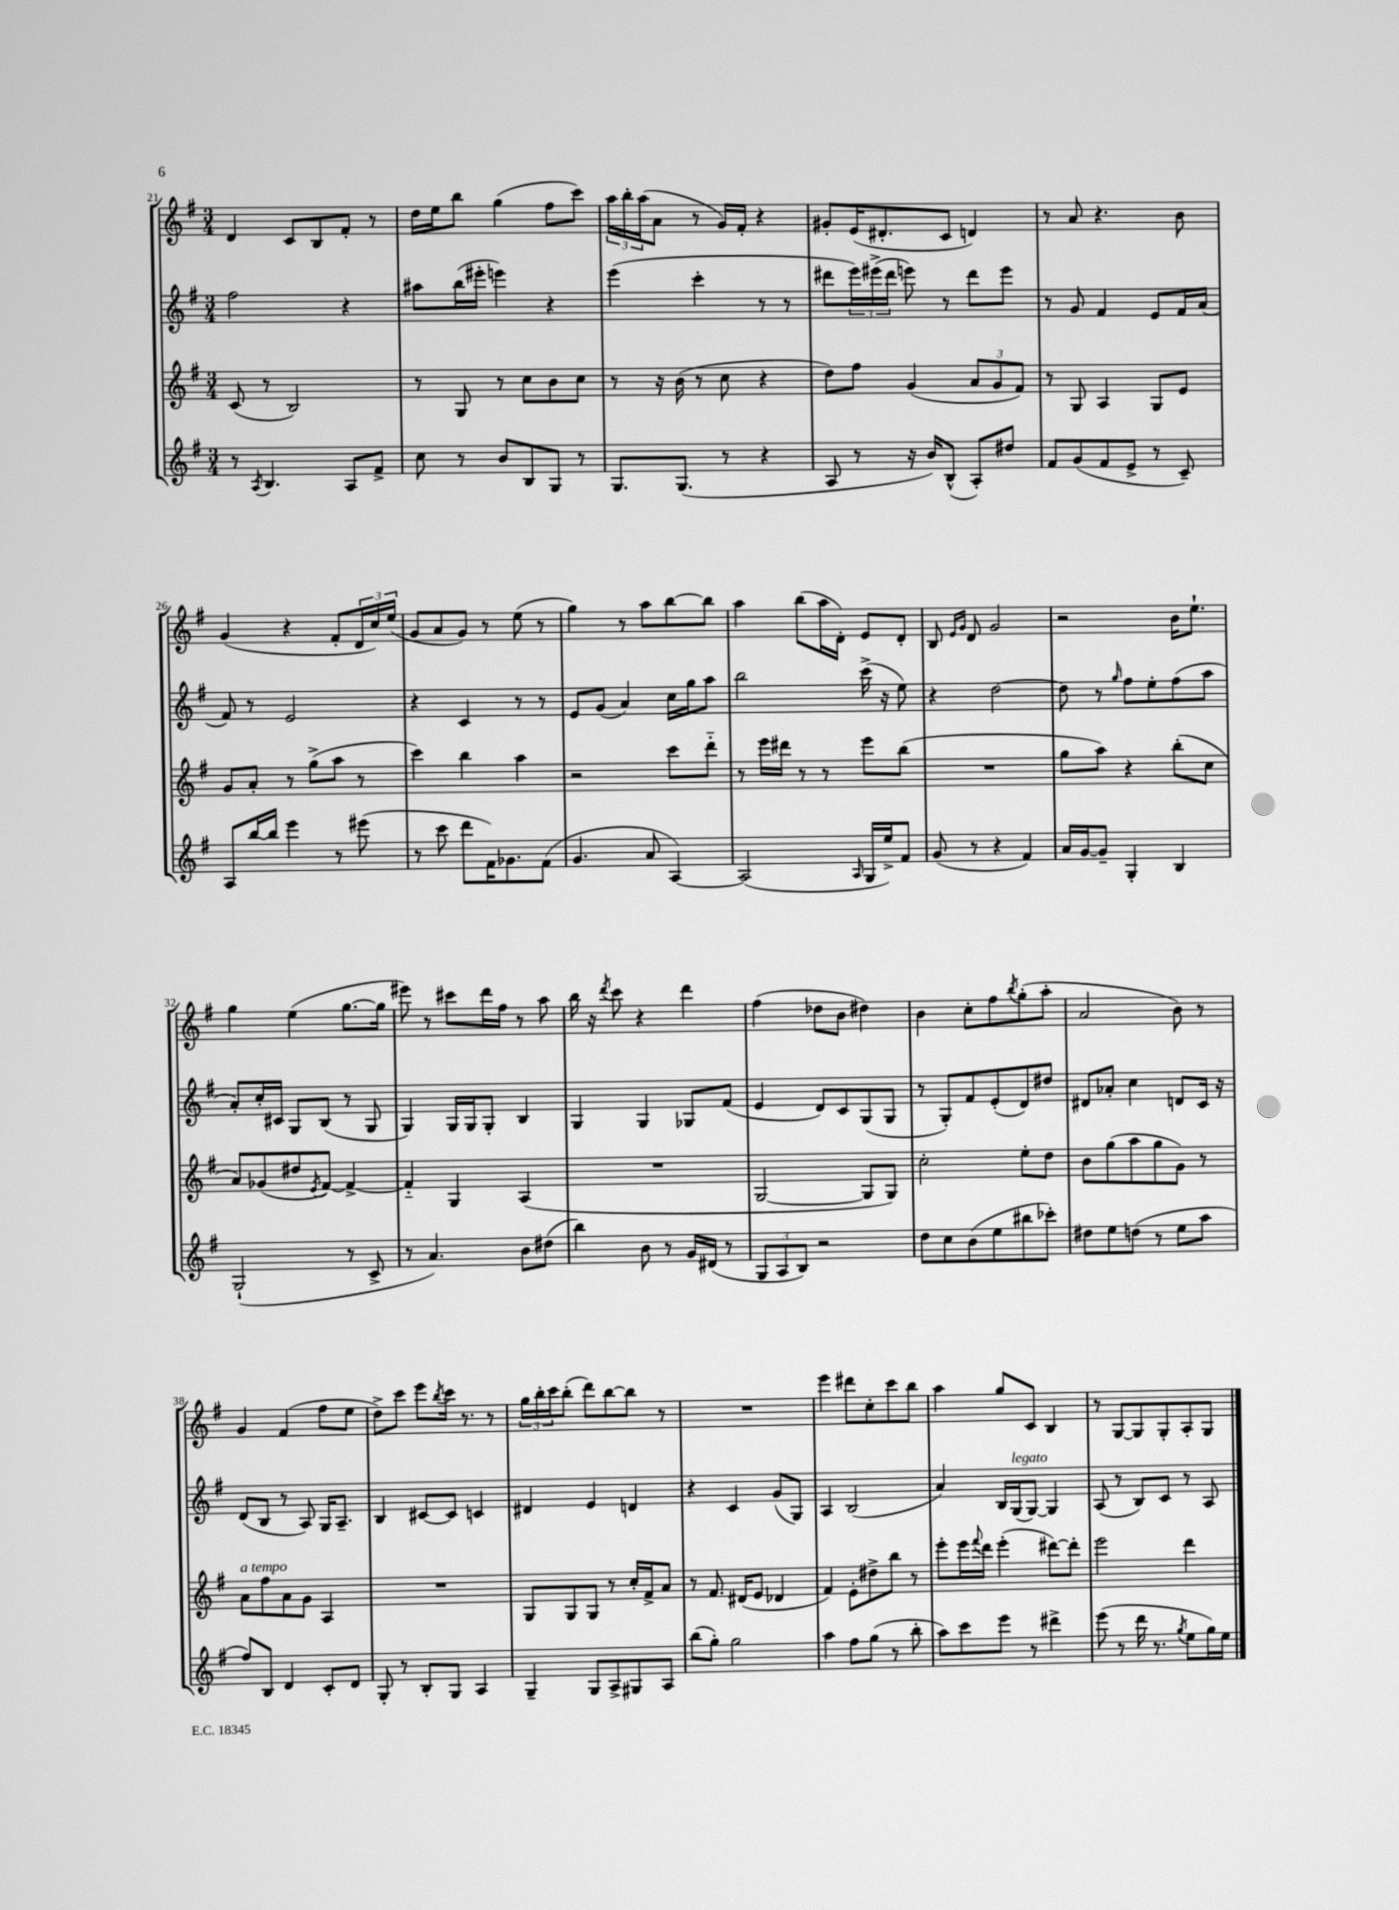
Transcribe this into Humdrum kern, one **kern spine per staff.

**kern	**kern	**kern	**kern
*staff4	*staff3	*staff2	*staff1
*clefG2	*clefG2	*clefG2	*clefG2
*k[f#]	*k[f#]	*k[f#]	*k[f#]
*M3/4	*M3/4	*M3/4	*M3/4
8r	(8c	2ff#	4d
8qA	.	.	.
4.B	8r	.	.
.	2B)	.	8c
.	.	.	8B
8A	.	4r	8f#'
8f#^	.	.	8r
=	=	=	=
8cc	8r	8aa#	16dd
.	.	.	16ee
8r	8G	(16bb	8bb
.	.	16eee#'	.
8b	8r	4eee)	(4gg
8B	8cc	.	.
8G	8b	4r	8ff#
8r	8cc	.	8ccc)
=	=	=	=
8.G	8r	(4eee	24aa
.	.	.	24bb'
.	.	.	(24aa
.	16r	.	8a
(8.G	(16b	.	.
.	8r	4ccc'	8r
8r	8cc	.	16g)
.	.	.	16f#'
4r	4r	8r	4r
.	.	8r	.
=	=	=	=
8A	8dd)	8ddd#	8g#'
8r	8ff#	24eee)	(16e
.	.	(24eee#^	.
.	.	.	8.d#'
.	.	24ddd#	.
16r	(4g	8eee)	.
16b)	.	.	.
(8B^^	.	8r	8c
8A')	12a	8ddd#	4d)
.	12g	.	.
8dd#	.	8eee	.
.	12f#)	.	.
=	=	=	=
8f#	8r	8r	8r
(8g	8G	8g	8a
8f#	4A	4f#	4.r
8e^	.	.	.
8r	8G	8e	.
8c~)	8e	16f#	8b
.	.	(16a	.
=	=	=	=
8A	8g	8f#)	(4g
[16bb	8a'	8r	.
16bb]	.	.	.
4eee	8r	2e	4r
.	(8gg^	.	.
8r	8aa	.	8f#'
(8eee#	8r	.	24d
.	.	.	24cc)
.	.	.	(24ee
=	=	=	=
8r	4ccc)	4r	8g
8ccc	.	.	8a
8ddd	4bb	4c	8g)
16f#)	.	.	8r
8.g-	.	.	.
.	4aa	8r	(8ee
(8f#	.	8r	8r
=	=	=	=
4.g	2r	8e	4gg)
.	.	(8g	.
.	.	4a)	8r
8a	.	.	8aa
[4A)	8ccc	16cc	[8bb
.	.	16gg	.
.	8ddd'~	8aa	8bb]
=	=	=	=
(2A]	8r	2bb	4aa
.	16eee	.	.
.	16ddd#	.	.
.	8r	.	(8bb
.	8r	.	16aa
.	.	.	16d')
16qqA	.	.	.
16G	8eee	(16ccc^	8e
16ee^)	.	16r	.
8f#	(8bb	8ee)	8d'
=	=	=	=
(8g	2.r	4r	8B
.	.	.	16qqe
.	.	.	16qqg
8r	.	.	8d
4r	.	[2dd	2g
4f#)	.	.	.
=	=	=	=
16a	8gg	8dd]	2r
[16g	.	.	.
8g~]	8aa)	8r	.
.	.	16qqgg	.
4G'	4r	8ff#	.
.	.	8ee'	.
4B	(8bb'	(8ff#	16b
.	.	.	8.ee`
.	8cc	8aa	.
=	=	=	=
(2G`	8a)	8a')	4gg
.	(8g-	16cc'	.
.	.	16c#	.
.	8dd#	8G	(4ee
.	8qe	.	.
.	[8f#)	(8B	.
8r	4f#^_	8r	[8.gg
8c^	.	8G	.
.	.	.	16gg]
=	=	=	=
8r	4f#'~]	4G)	8eee#)
4.a)	.	.	8r
.	4G	16G	8ccc#
.	.	16G	.
.	.	8G'	16ddd
.	.	.	16ff#
8b	(4A	4B	8r
(8dd#	.	.	8aa
=	=	=	=
4bb)	2.r	4G	16bb
.	.	.	16r
.	.	.	8qddd
.	.	.	8ccc
8b	.	4G	4r
8r	.	.	.
16g	.	8G-	4ddd
(16d#	.	.	.
8r	.	(8f#	.
=	=	=	=
12G	[2G	4e	(4ff#
12A	.	.	.
12B)	.	.	.
2r	.	8d)	8dd-
.	.	8c	8b
.	8G]	(8G	4dd#)
.	8G)	8G	.
=	=	=	=
8dd	2cc'	8r	4b
8cc	.	8G')	.
(8b	.	8f#	8cc'
8ee	.	(8e'	8ff#
.	.	.	8qbb
8bb#	8ee'	8d)	(8gg'
8ccc-')	8dd	8dd#	8aa'
=	=	=	=
8dd#	8b	8d#	2a
8ee	(8gg	8a-'	.
(8dd	8aa	4cc	.
8r	8gg	.	.
8ee	8g)	8d	8b)
8aa	8r	16c	8r
.	.	16r	.
=	=	=	=
8ff#)	8a	(8d	4g
8B	8ff#	8B	.
4d	8a	8r	(4f#
.	8g	8A)	.
8c'	4A	16G	8ff#
.	.	8.A~	.
8d	.	.	8ee
=	=	=	=
8G'	2.r	4B	8dd^)
8r	.	.	8ccc
8B'	.	[8c#	8eee
.	.	.	8qbb
8G	.	8c#]	16ccc
.	.	.	8.r
4A	.	4c	.
.	.	.	8r
=	=	=	=
4G~	8G	4d#	24gg
.	.	.	24bb'
.	.	.	24ccc
.	8G	.	(8bb'
8G	8G	4e	8ddd)
8A^	8r	.	[8bb
8G#	16cc'	4d	8bb]
.	16f#^	.	.
8A	8a	.	8r
=	=	=	=
(8bb	8r	4r	2.r
8gg')	8.f#	.	.
2gg	.	4c	.
.	(16d#	.	.
.	8e	.	.
.	4d-	(8g	.
.	.	8G)	.
=	=	=	=
4aa	4f#)	4A	4eee
8ff#	8e'	(2B	8ddd#
(8gg	8dd#^	.	8cc'
8r	8bb	.	8ccc
8bb'	8r	.	8bb
=	=	=	=
8aa)	8eee'	4a)	4aa
8ccc	16eee	.	.
.	8qqfff#	.	.
.	16ddd	.	.
8eee	(4eee'	16B	8gg
.	.	(16G	.
8r	.	[8G)	8c
4ddd#^	[8ddd#)	4G]	4B
.	8ddd#']	.	.
=	=	=	=
(8eee	2eee	(8A	8r
8r	.	8r	[8G
16ddd	.	8B)	8G]
8.r	.	.	.
.	.	8c	8G'
8qgg	.	.	.
8ee	4ddd	8r	8A'
16gg)	.	8A	8G
16ee	.	.	.
==	==	==	==
*-	*-	*-	*-
